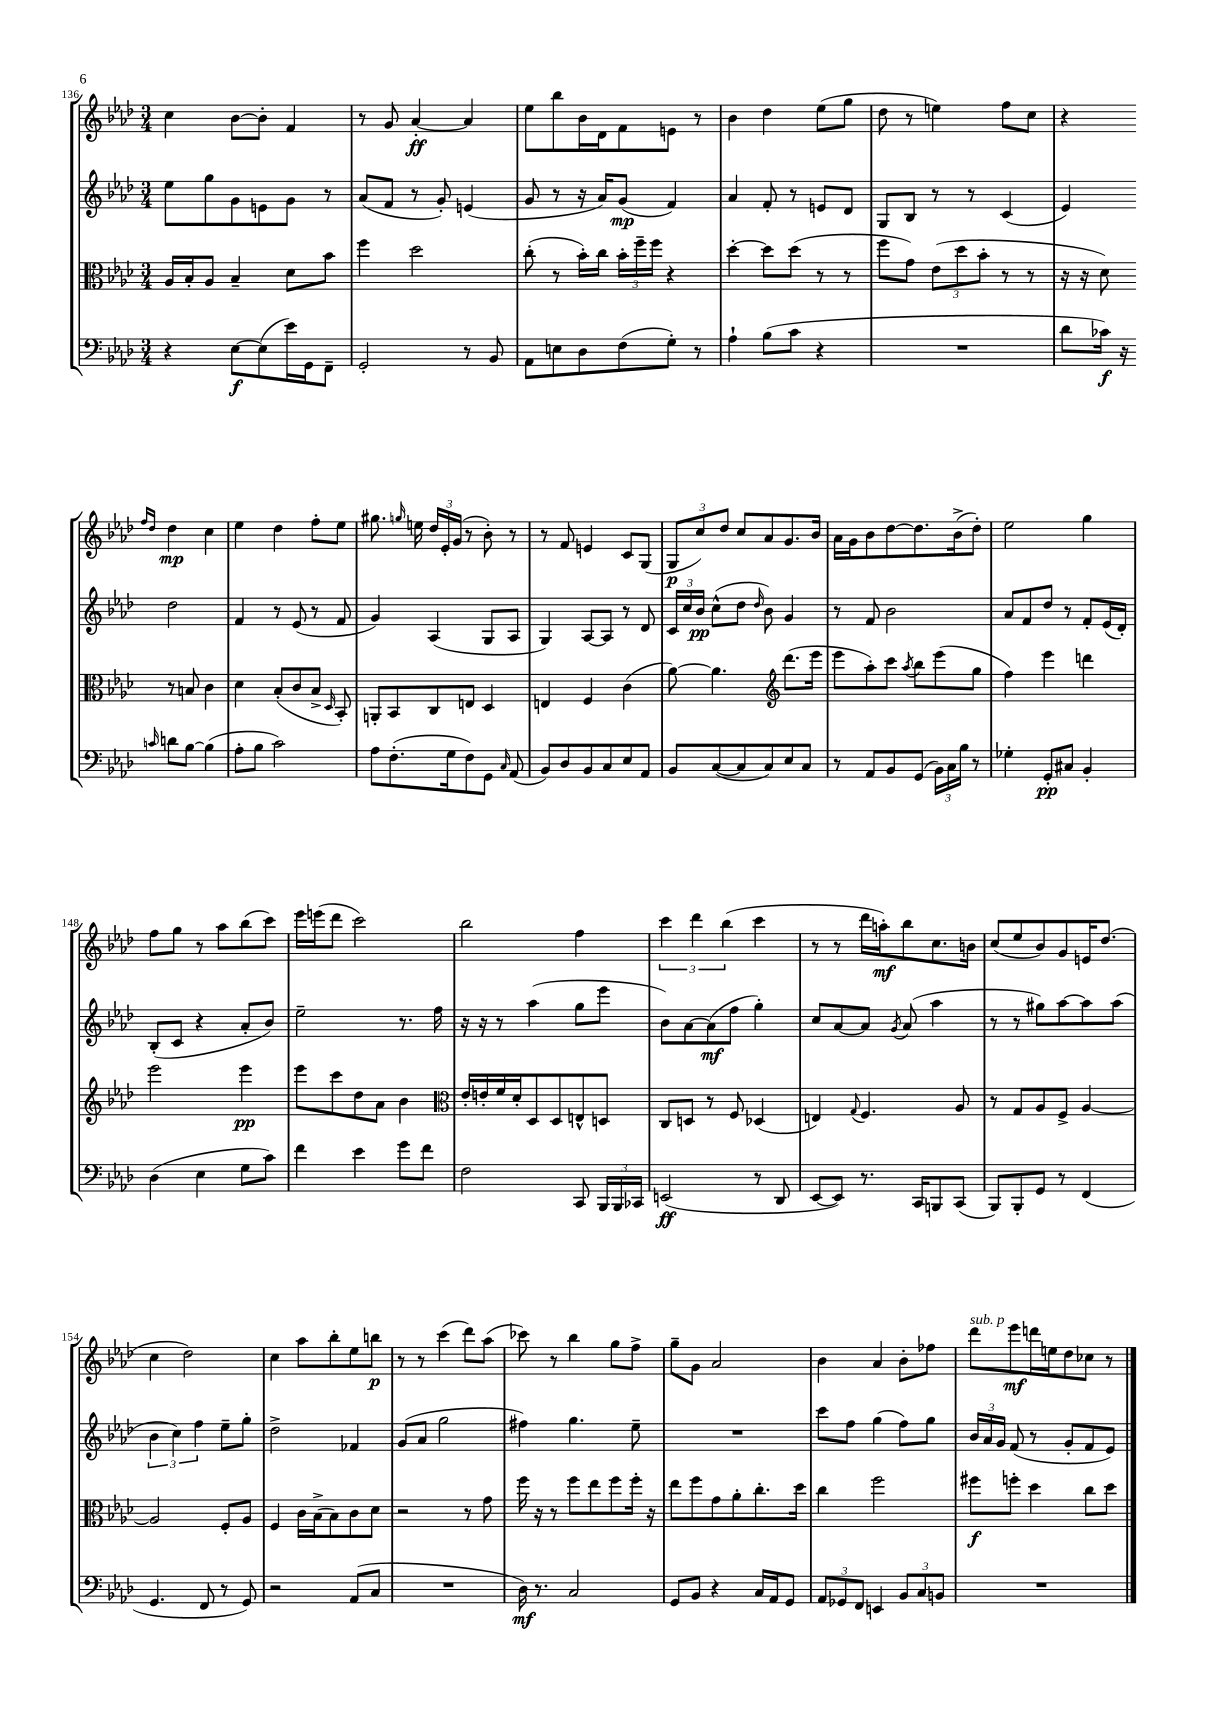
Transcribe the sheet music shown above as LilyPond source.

<<
\new StaffGroup <<
\new Staff = "s0" {
    \clef treble \key aes \major \numericTimeSignature \time 3/4
    \autoBeamOff c''4 bes'8[~ bes'8]-. f'4 |
    r8 g'8 aes'4~-.\ff aes'4 |
    ees''8[ bes''8 bes'16 des'16 f'8 e'8] r8 |
    bes'4 des''4 ees''8[( g''8] |
    des''8 r8 e''4) f''8[ c''8] |
    r4 \grace { f''16[ des''16] } des''4\mp c''4 |
    ees''4 des''4 f''8[-. ees''8] |
    gis''8. \grace { g''16 } e''16 \tuplet 3/2 { des''16[ ees'16-. g'16]( } r8 bes'8-.) r8 |
    r8 f'8 e'4 c'8[ g8]( |
    \tuplet 3/2 { g8[\p c''8) des''8] } c''8[ aes'8 g'8. bes'16] |
    aes'16[ g'16 bes'8 des''8~ des''8. bes'16->( des''8]-.) |
    ees''2 g''4 |
    f''8[ g''8] r8 aes''8[ bes''8( c'''8]) |
    ees'''16[ e'''16( des'''8] c'''2) |
    bes''2 f''4 |
    \tuplet 3/2 { c'''4 des'''4 bes''4( } c'''4 |
    r8 r8 des'''16[ a''16-.\mf) bes''8 c''8. b'16] |
    c''8[( ees''8 bes'8) g'8 e'16 des''8.]( |
    c''4 des''2) |
    c''4 aes''8[ bes''8-. ees''8 b''8]\p |
    r8 r8 c'''4( des'''8[) aes''8]( |
    ces'''8) r8 bes''4 g''8[ f''8]-> |
    g''8[-- g'8] aes'2 |
    bes'4 aes'4 bes'8[-. fes''8] |
    des'''8[^\markup { \italic "sub. p" } ees'''8\mf d'''16 e''16 des''8 ces''8] r8 \bar "|." |
}
\new Staff = "s1" {
    \clef treble \key aes \major \numericTimeSignature \time 3/4
    \autoBeamOff ees''8[ g''8 g'8 e'8 g'8] r8 |
    aes'8[( f'8] r8 g'8-.) e'4( |
    g'8 r8 r16 aes'16[) g'8]\mp( f'4) |
    aes'4 f'8-. r8 e'8[ des'8] |
    g8[ bes8] r8 r8 c'4( |
    ees'4) des''2 |
    f'4 r8 ees'8( r8 f'8 |
    g'4) aes4( g8[ aes8] |
    g4) aes8[~ aes8] r8 des'8 |
    \tuplet 3/2 { c'16[ c''16 bes'16]\pp } c''8[-^( des''8] \grace { des''16 } bes'8) g'4 |
    r8 f'8 bes'2 |
    aes'8[ f'8 des''8] r8 f'8[-. ees'16( des'16]-.) |
    bes8[-.( c'8] r4 aes'8[-. bes'8]) |
    ees''2-- r8. f''16 |
    r16 r16 r8 aes''4( g''8[ ees'''8] |
    bes'8[) aes'8~ aes'8\mf( f''8] g''4-.) |
    c''8[ aes'8~ aes'8] \acciaccatura { g'8 } aes'8( aes''4 |
    r8 r8 gis''8[) aes''8~ aes''8 aes''8]( |
    \tuplet 3/2 { bes'4 c''4) f''4 } ees''8[-- g''8]-. |
    des''2-> fes'4 |
    g'8[( aes'8] g''2 |
    fis''4) g''4. ees''8-- |
    R2. |
    c'''8[ f''8] g''4( f''8[) g''8] |
    \tuplet 3/2 { bes'16[ aes'16 g'16] } f'8( r8 g'8[-. f'8 ees'8]) \bar "|." |
}
\new Staff = "s2" {
    \clef alto \key aes \major \numericTimeSignature \time 3/4
    \autoBeamOff aes16[ bes16-. aes8] bes4-- des'8[ bes'8] |
    f''4 des''2 |
    c''8-.( r8 bes'16[-.) c''16] \tuplet 3/2 { bes'16[-. f''16-- f''16] } r4 |
    des''4~-. des''8[ des''8]( r8 r8 |
    f''8[ g'8]) \tuplet 3/2 { ees'8[( des''8 bes'8]-. } r8 r8 |
    r16 r16 des'8) r8 b8 c'4 |
    des'4 bes8[-.( c'8 bes8]-> \grace { des16 } bes,8-.) |
    a,8[-. bes,8 c8 e8] des4 |
    e4 f4 c'4( |
    aes'8~) aes'4. \clef treble des'''8.[( ees'''16] |
    ees'''8[ aes''8-.) c'''8] \acciaccatura { aes''8 } bes''8[ ees'''8( g''8] |
    f''4) ees'''4 d'''4 |
    ees'''2 ees'''4\pp |
    ees'''8[ c'''8 des''8 aes'8] bes'4 |
    \clef alto ees'16[-. e'16-. f'16 des'16-. des8 des8 e8-^ d8] |
    c8[ d8] r8 f8 des4( |
    e4) \appoggiatura { g8 } f4. aes8 |
    r8 g8[ aes8 f8]-> aes4~ |
    aes2 f8[-. aes8] |
    f4 c'16[ bes16->( bes8) c'8 des'8] |
    r2 r8 g'8 |
    f''16 r16 r8 f''8[ ees''8 f''8 f''16]-. r16 |
    ees''8[ f''8 g'8 aes'8-. c''8.-. des''16] |
    c''4 f''2 |
    fis''8[\f f''8]-. des''4 c''8[ des''8] \bar "|." |
}
\new Staff = "s3" {
    \clef bass \key aes \major \numericTimeSignature \time 3/4
    \autoBeamOff r4 ees8[~\f ees8( ees'16) g,16 f,8]-- |
    g,2-. r8 bes,8 |
    aes,8[ e8 des8 f8( g8]-.) r8 |
    aes4-! bes8[( c'8] r4 |
    R2. |
    des'8[ ces'16]\f) r16 \grace { c'16 } d'8[ bes8]~ bes4( |
    aes8[-. bes8] c'2) |
    aes8[ f8.-.( g16 f8) g,8] \grace { c16 } aes,8( |
    bes,8[) des8 bes,8 c8 ees8 aes,8] |
    bes,8[ c8~( c8 c8) ees8 c8] |
    r8 aes,8[ bes,8 g,8]( \tuplet 3/2 { bes,16[) c16 bes16] } r8 |
    ges4-. g,8[-.\pp cis8] bes,4-. |
    des4( ees4 g8[ c'8]) |
    f'4 ees'4 g'8[ f'8] |
    f2 c,8 \tuplet 3/2 { bes,,16[ bes,,16 ces,16] } |
    e,2\ff( r8 des,8 |
    ees,8[~ ees,8]) r8. c,16[ b,,8 c,8]( |
    bes,,8[) bes,,8-. g,8] r8 f,4( |
    g,4. f,8 r8 g,8) |
    r2 aes,8[( c8] |
    R2. |
    des16\mf) r8. c2 |
    g,8[ bes,8] r4 c16[ aes,16 g,8] |
    \tuplet 3/2 { aes,8[ ges,8 f,8] } e,4 \tuplet 3/2 { bes,8[ c8 b,8] } |
    R2. \bar "|." |
}
>>
>>
\layout { \context { \Score currentBarNumber = #136 } }
